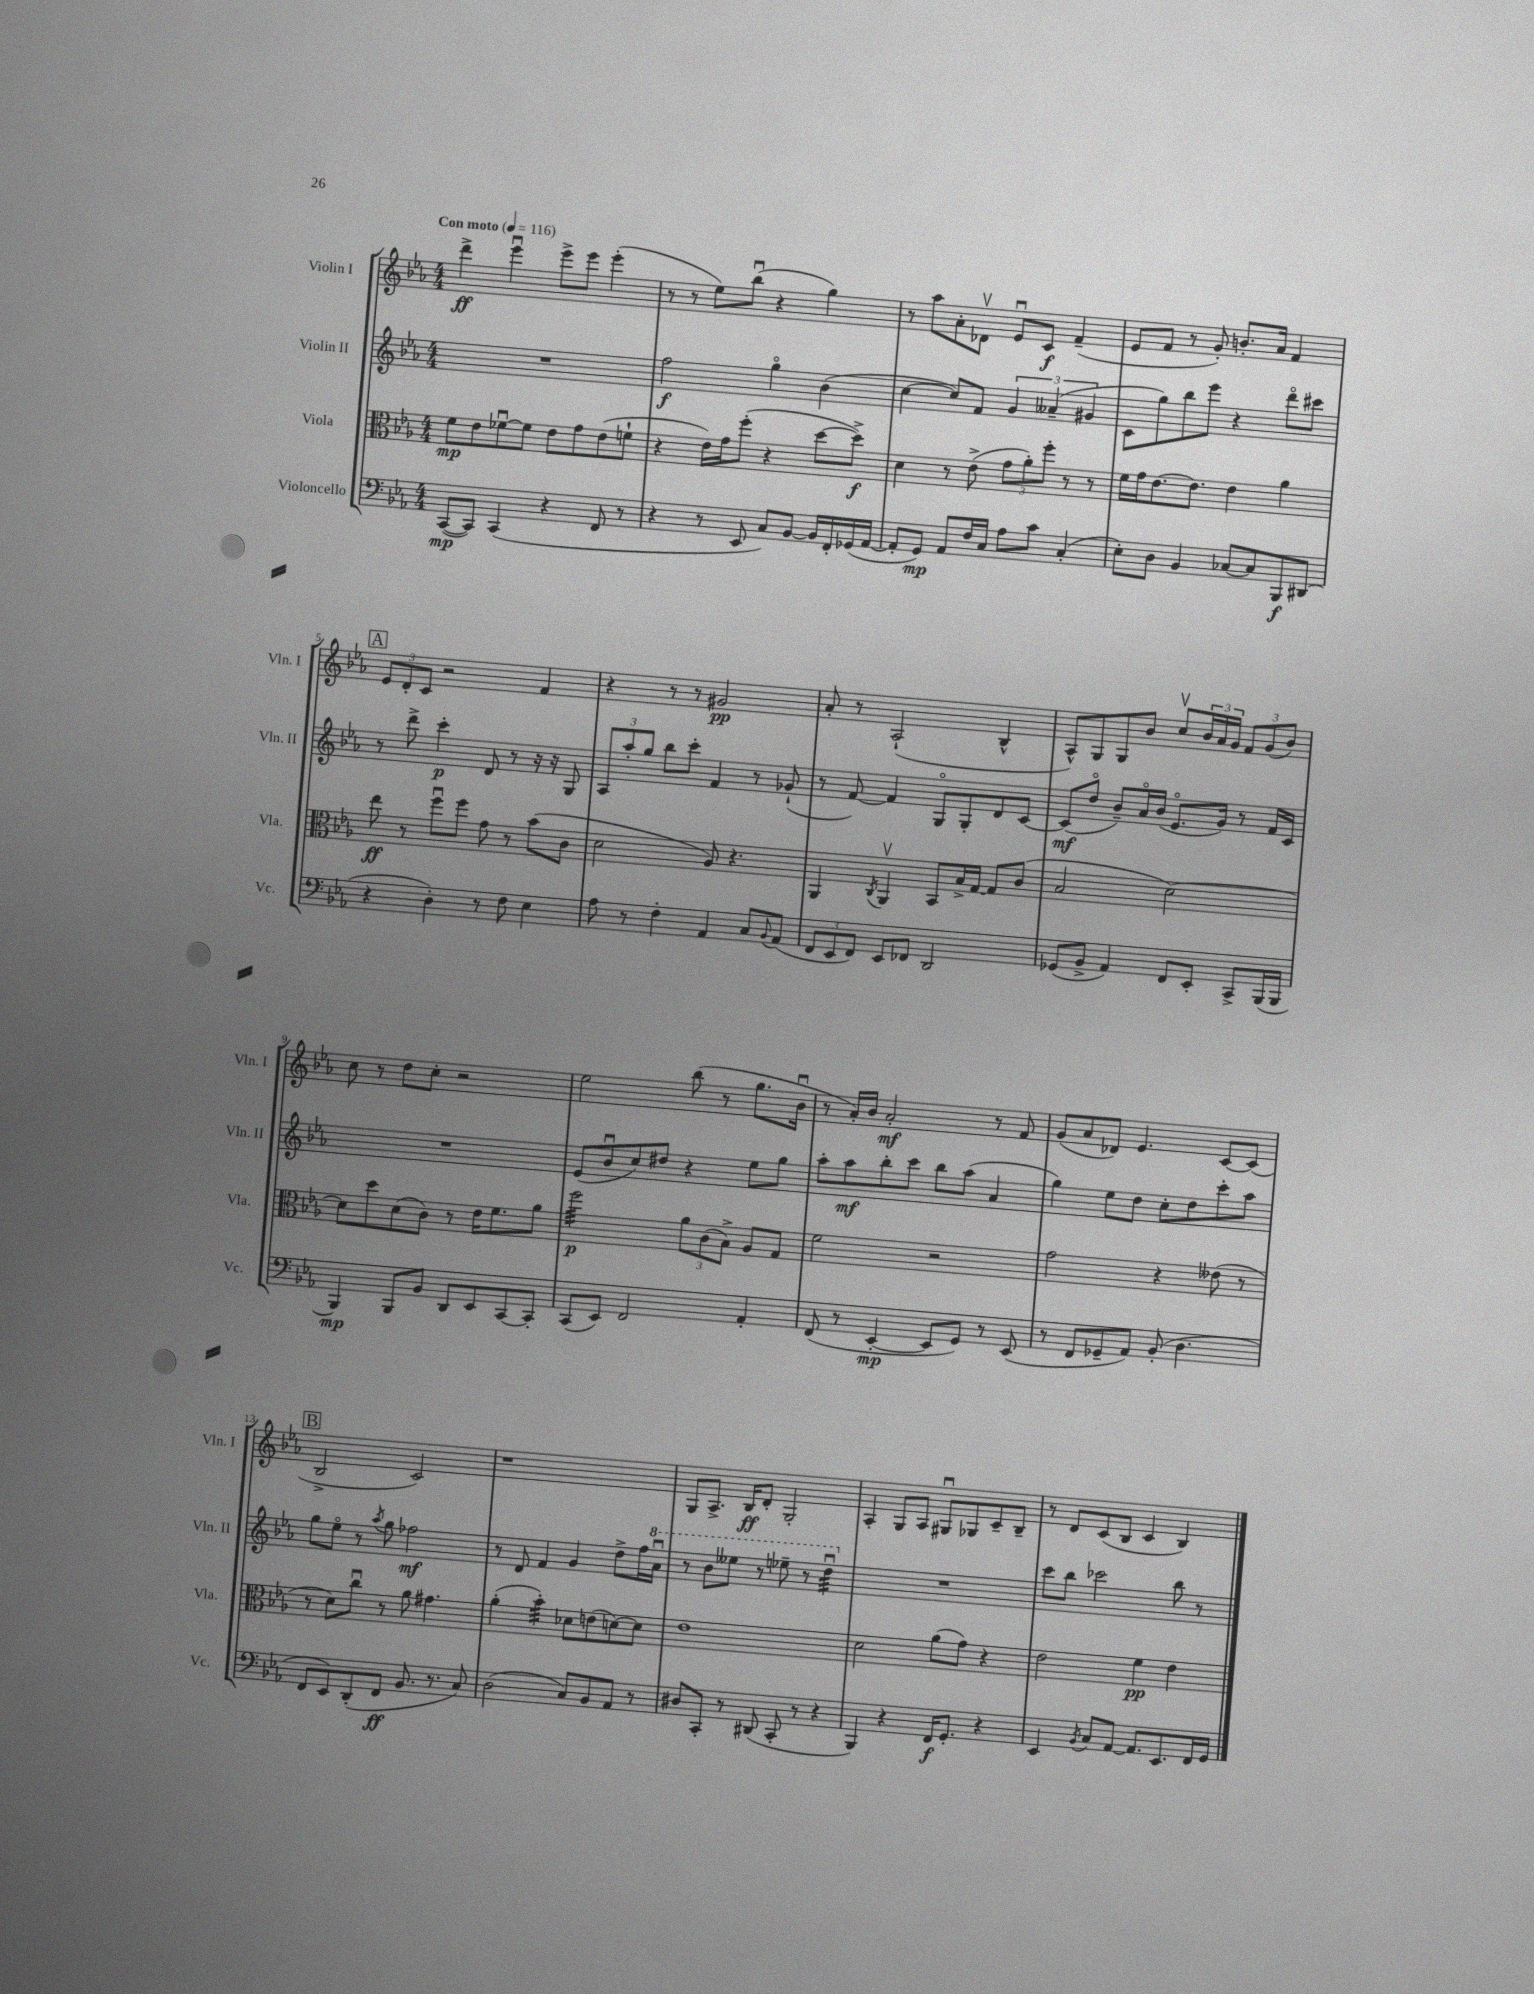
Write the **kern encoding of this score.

**kern	**kern	**kern	**kern
*staff4	*staff3	*staff2	*staff1
*clefF4	*clefC3	*clefG2	*clefG2
*k[b-e-a-]	*k[b-e-a-]	*k[b-e-a-]	*k[b-e-a-]
*M4/4	*M4/4	*M4/4	*M4/4
*MM116	*MM116	*MM116	*MM116
([8CC/L	8f\L	1r	4ddd^\
8CC/]J)	8e-\	.	.
(4CC/	[8f-u\	.	4eee-u\
.	8f-\]J	.	.
4r	8e-\L	.	8eee-^\L
.	8g\	.	8eee-\J
8FF/	(8e-\	.	(4eee-'\
8r	8f`\J	.	.
=	=	=	=
4r	4r	2ff\	8r
.	.	.	8r
8r	16e-\LL)	.	8ee-\L)
.	16g\J	.	.
8EE-/	(8ff'\J	.	(8bb-u\J
8C/L)	4r	4ggo\	4r
[8BB-/J	.	.	.
16BB-/]LL	[8dd\L	(4b-\	4gg\)
16FF'/	.	.	.
(16GG-/	8dd^\]J)	.	.
[16AA-/JJ	.	.	.
=	=	=	=
8AA-'/]L	4d\	[4cc\	8r
8GG/J)	.	.	8aa-\L
8AA-/L	8r	8cc/]L)	8a-'\
16F/L	(8e-^\	8f/J	8d-v\J
16C/JJ	.	.	.
8A-\L	12g\L	6g/	8e-u/L
.	12a-'\)	.	.
8c\J	.	.	8c/J
.	12ff'\J	(6a--~/	.
(4C'/	8r	.	(4f~/
.	.	6g#/	.
.	8r	.	.
=	=	=	=
8E-'\L)	16f\LL	8c\L	8e-/L
.	16g\J	.	.
8D\J	[8.e-\	8gg\)	8f/J
4BB-/	.	8bb-\	8r
.	8.e-\]J	.	.
.	.	8eee-\J	8g'/)
[8C-/L	4e-\	4r	8.b'/L
8C-/]	.	.	.
.	.	.	16a-/Jk
8BBB-/	4a-\	8dddo\L	4f/
(8DD#/J	.	8ccc#\J	.
=	=	=	=
4r	8ee-\	8r	12e-/L
.	.	.	12d'/
.	8r	8ddd^\	.
.	.	.	12c/J
4D'\)	8ffu\L	4ccc'\	2r
.	8ff\J	.	.
8r	8g\	8d/	.
8F\	8r	8r	.
4E-\	(8b-\L	16r	4f/
.	.	16r	.
.	8c\J	8G/	.
=	=	=	=
8A-\	2d\	12A-/L	4r
.	.	12aa-'/	.
8r	.	.	.
.	.	12gg/J	.
4F'\	.	8bb-\L	8r
.	.	8ccc'\J	8r
4AA-/	8A-/)	4f/	2g#/
.	4.r	.	.
8C/L	.	8r	.
8qqBB-/	.	.	.
(8AA-/J	.	(8g-`/	.
=	=	=	=
12FF/L	4AA-/	8r	8a-'/
12EE-/	.	.	.
.	.	[8f/)	8r
12FF/J)	.	.	.
.	8qC/	.	.
8EE-/L	4AA-v/	4f/]	(2A-`/
8FF-/J	.	.	.
2DD/	8BB-/L	8Go/L	.
.	16B-^/L	8G'/	.
.	[16G/JJ	.	.
.	8G/]L	8d/	4B-^^/
.	(8c/J	[8c/J	.
=	=	=	=
(8GG-/L	2B-/	(8c/]L	8A-^^/L)
8BB-^/J	.	8ddo/J	8G/
4AA-/)	.	8b-~/L)	8G/
.	.	16a-o/L	8b-/J
.	.	(16b-/JJ	.
8FF/L	[2d\)	8.e-o/L	8ccv/L
8EE-'/J	.	.	24b-/L
.	.	.	24a-/
.	.	16g/Jk)	.
.	.	.	24g/JJ
8CC^/L	.	8r	12f/L
.	.	.	(12g/
(16BBB-/L	.	16f/LL	.
.	.	.	12b-/J)
16BBB-/JJ	.	16c/JJ	.
=	=	=	=
4BBB-/)	8d\]L	1r	8cc\
.	8dd\	.	8r
8BBB-/L	(8d\	.	8dd\L
8BB-/J	8c\J)	.	8cc'\J
8DD/L	8r	.	2r
8EE-/	16e-\LK	.	.
.	8.f\	.	.
[8CC/	.	.	.
8CC'/]J	8a-\J	.	.
=	=	=	=
(8CC/L	2ff\	(8e-/L	2ee-\
8EE-/J)	.	8b-u/	.
2FF/	.	8cc/)	.
.	.	8dd#/J	.
.	12a-\L	4r	(8bb-\
.	(12c\	.	.
.	.	.	8r
.	12B-^\J)	.	.
4AA-'/	8A-/L	8ee-\L	8.gg\L
.	8G/J	8gg\J	.
.	.	.	16b-u\Jk
=	=	=	=
(8FF/	2f\	8aa-'\L	8r
8r	.	8aa-\	16a-'/LL)
.	.	.	16b-/JJ
[4EE-'/	.	8bb-'\	2a-'/
.	.	8ccc\J	.
8EE-/]L	2r	8bb-\L	.
8GG/J)	.	(8aa-\J	.
8r	.	4a-/	8r
(8EE-/	.	.	8f/
=	=	=	=
8r	2g\	4gg\)	(8g/L
8FF/L	.	.	8a-/
8GG-~/	.	8ee-\L	8d-/J)
8AA-/J)	.	8dd\J	4.e-/
(8BB-'/	4r	8cc'\L	.
4.D\	.	8dd\	.
.	(8e--\	8ccc'\	[8c/L
.	8r	8aa-\J	(8c/]J
=	=	=	=
8FF/L	8r	8gg\L	2B-^/
8EE-/)	8d\L)	8ee-o\J	.
(8DD'/	8ccu\J	8r	.
.	.	8qaa-/	.
8FF/J	8r	8gg\	.
8.BB-/	8a-\	2ff-\	2c/)
.	4.g#\	.	.
8.r	.	.	.
8C/)	.	.	.
=	=	=	=
(2D\	(4a-'\	8r	1r
.	.	8d/	.
.	4b-'\)	4f/	.
8C/L)	8d-\L	4g/	.
8BB-/	(8e\	.	.
8AA-/J	[8d\)	8dd^\L	.
8r	8d\]J	16ff\L	.
.	.	16aa-u\JJ	.
=	=	=	=
8D#/L	1e-	8r	8G/L
8CC'/J	.	8bb-\L	8.A-^/J
8r	.	8eee--\J	.
.	.	.	16B-/LK
(8DD#/	.	8r	8d'/J
8CC'/	.	8eee-~\	2G'/
8r	.	8r	.
4r	.	4dddu\	.
=	=	=	=
4BBB-/)	2d\	1r	4A-'/
4r	.	.	8G/L
.	.	.	8A-/J
16FF/LK	(8a-\L	.	8G#u/L
8.GG'/J	.	.	.
.	8g\J)	.	8G-/
4r	4r	.	8c~/
.	.	.	8B-~/J
=	=	=	=
4EE-/	2e-\	8ccc\L	8r
.	.	8bb-\J	8d/L
8qBB-/	.	.	.
8C/L	.	2ccc-\	(8c/
[8AA-/J	.	.	8B-/J
8.AA-/]L	4f\	.	4c/
8.EE-/	.	.	.
.	4e-\	8bb-\	4B-/)
16FF/L	.	8r	.
16GG/JJ	.	.	.
==	==	==	==
*-	*-	*-	*-
